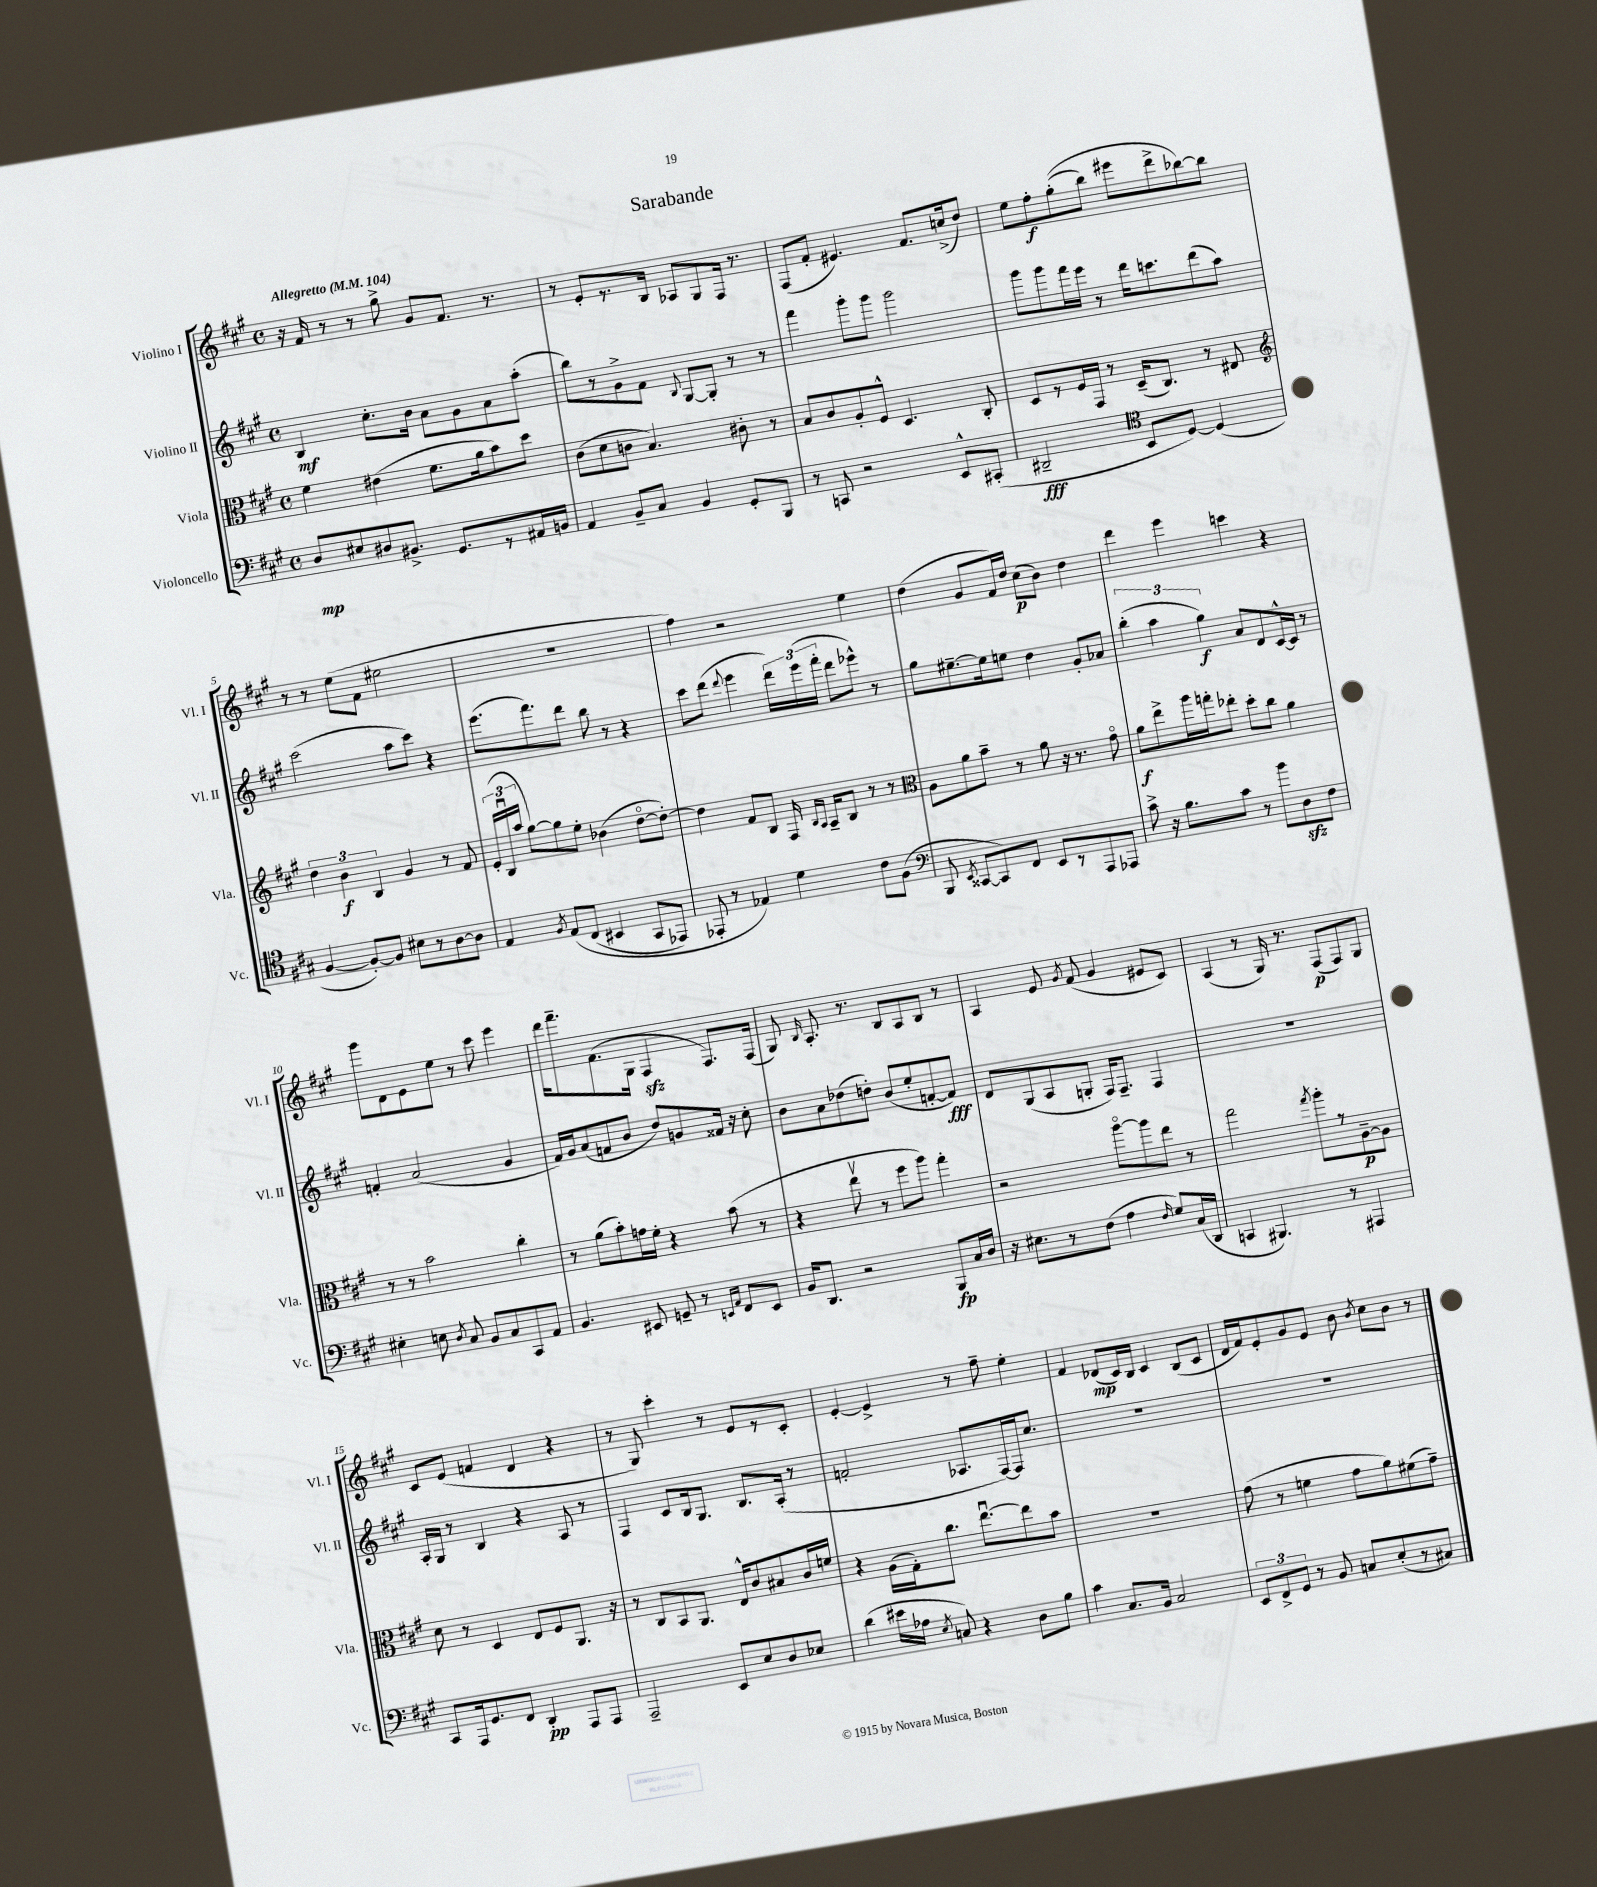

**kern	**dynam	**kern	**dynam	**kern	**dynam	**kern	**dynam
*part4	*part4	*part3	*part3	*part2	*part2	*part1	*part1
*staff4	*staff4	*staff3	*staff3	*staff2	*staff2	*staff1	*staff1
*I"Violoncello	*	*I"Viola	*	*I"Violino II	*	*I"Violino I	*
*I'Vc.	*	*I'Vla.	*	*I'Vl. II	*	*I'Vl. I	*
*clefF4	*	*clefC3	*	*clefG2	*	*clefG2	*
*k[f#c#g#]	*	*k[f#c#g#]	*	*k[f#c#g#]	*	*k[f#c#g#]	*
*M4/4	*	*M4/4	*	*M4/4	*	*M4/4	*
*met(c)	*	*met(c)	*	*met(c)	*	*met(c)	*
*MM104	*	*MM104	*	*MM104	*	*MM104	*
=1	=1	=1	=1	=1	=1	=1	=1
!	!	!	!	!	!	!LO:TX:a:B:t=Allegretto	!
8D/L	mp	4f#\	.	4B/	mf	16r	.
.	.	.	.	.	.	16f#/	.
8E#X/	.	.	.	.	.	8r	.
8D#X/	.	(4e#X\	.	8.cc#'\L	.	8r	.
8.BB#X^/J	.	.	.	.	.	8gg#^\	.
.	.	.	.	16b\Jk	.	.	.
.	.	8.f#\L	.	8a\L	.	8g#/L	.
8.GG#/L	.	.	.	.	.	.	.
.	.	.	.	8g#\	.	8.f#/J	.
.	.	16a\k	.	.	.	.	.
8r	.	8b\)	.	8a\	.	.	.
.	.	.	.	.	.	8.r	.
16AA#X/L	.	8dd\J	.	(8aa'\J	.	.	.
16BBn/JJ	.	.	.	.	.	.	.
=2	=2	=2	=2	=2	=2	=2	=2
4AA/	.	(8c#\L	.	8bb\L)	.	8r	.
.	.	8d\	.	8r	.	8e'/L	.
8BB~/L	.	8cn\J	.	8g#^\	.	8.r	.
8C#/J	.	4.B/)	.	8f#\J	.	.	.
.	.	.	.	.	.	16B/Jk	.
.	.	.	.	8qqB/	.	.	.
4BB/	.	.	.	[8G#/L	.	8A-X/L	.
.	.	.	.	8G#'/J]	.	8G#/	.
8GG#'/L	.	8c#X'\	.	8r	.	16F#/Jk	.
.	.	.	.	.	.	8.r	.
8BBB/J	.	8r	.	8r	.	.	.
=3	=3	=3	=3	=3	=3	=3	=3
8r	.	8B/L	.	4fff#\	.	(8F#/L	.
8CCn/	.	8c#/	.	.	.	8f#'/J	.
2r	.	8A'/	.	8ggg#'\L	.	4.e#X/)	.
.	.	8F#^^/J	.	8ggg#\J	.	.	.
.	.	4.D/	.	2ggg#\	.	.	.
.	.	.	.	.	.	8.f#/L	.
8EE^^/L	.	.	.	.	.	.	.
.	.	.	.	.	.	(16ccn^/k	.
(8CC#X'/J	.	8C#'/	.	.	.	8dd/J)	.
=4	=4	=4	=4	=4	=4	=4	=4
2DD#X~/	fff	8D/L	.	8ggg#\L	.	8ee\L	.
.	.	8r	.	8ggg#\	.	8ff#'\	f
.	.	16F#/L	.	16fff#\L	.	((8gg#'\	.
.	.	16GG#/JJ	.	16eee\JJ	.	.	.
.	.	8r	.	8r	.	8bb\J)	.
*clefC4	*	*	*	*	*	*	*
8BB/L	.	(16D~/KL	.	16ddd\KL	.	8eee#X\L	.
.	.	8.C#/J)	.	8.cccn\	.	.	.
[8D/J)	.	.	.	.	.	8ddd^\	.
(4D/]	.	8r	.	(8ddd\	.	[8bb-X\)	.
.	.	8E#X/	.	8aa\J)	.	8bb-\J]	.
!!LO:LB:g=z
=5	=5	=5	=5	=5	=5	=5	=5
*	*	*clefG2	*	*	*	*	*
[4F#/	.	6dd\	.	(2ccc#\	.	8r	.
.	.	.	.	.	.	8r	.
.	.	6b\	f	.	.	.	.
8F#'/L_)	.	.	.	.	.	(8ee\L	.
.	.	6B/	.	.	.	.	.
8F#/J]	.	.	.	.	.	8f#\J	.
8B#X\L	.	4g#/	.	8aa\L	.	2ee#X\	.
8r	.	.	.	8ccc#\J)	.	.	.
[8A\	.	8r	.	4r	.	.	.
8A\J]	.	8f#/	.	.	.	.	.
=6	=6	=6	=6	=6	=6	=6	=6
4E/	.	(24e'/LL	.	(8.eee\L	.	1r	.
.	.	24Bu/	.	.	.	.	.
.	.	24aa/JJ	.	.	.	.	.
.	.	[8gg#\L)	.	.	.	.	.
.	.	.	.	8.fff#\)	.	.	.
8qF#/	.	.	.	.	.	.	.
(8E/L	.	8gg#\]	.	.	.	.	.
(8C#/J	.	8ee'\J	.	8ddd\J	.	.	.
4BB#X/	.	(4b-X\	.	8bb\	.	.	.
.	.	.	.	8r	.	.	.
8GG#/L	.	[8dd\L	.	4r	.	.	.
8EE-X/J)	.	8dd'\J_)	.	.	.	.	.
=7	=7	=7	=7	=7	=7	=7	=7
8EE-X'/	.	4dd\]	.	8ccc#\L	.	4ff#\)	.
8r	.	.	.	(8ddd\J	.	.	.
.	.	.	.	8qqddd/	.	.	.
4E-X/)	.	8f#/L	.	4eee\	.	2r	.
.	.	8B/J	.	.	.	.	.
4d\	.	16F#/	.	24ddd\LL)	.	.	.
.	.	.	.	(24eee\	.	.	.
.	.	16qqB/LL	.	.	.	.	.
.	.	16qqA/JJ	.	.	.	.	.
.	.	16A~/KL	.	.	.	.	.
.	.	.	.	24fff#'\JJ	.	.	.
.	.	8B/J	.	8ddd\L	.	.	.
8c#\L	.	8r	.	8eee-X^^\J)	.	4ee\	.
(8F#\J	.	8r	.	8r	.	.	.
=8	=8	=8	=8	=8	=8	=8	=8
*clefF4	*	*clefC3	*	*	*	*	*
8BBB/	.	8A\L	.	8gg#\L	.	(4dd\	.
8qEE/	.	.	.	.	.	.	.
[8CC##X/L	.	8a\	.	[8.ee#X~\	.	.	.
8CC##/])	.	8b~\J	.	.	.	8g#/L	.
.	.	.	.	16ee#\k]	.	.	.
8FF#/J	.	8r	.	8een\J	.	16f#/L)	.
.	.	.	.	.	.	16dd/JJ	.
8EE/L	.	8a\	.	4dd\	.	(8cc#\L	p
8r	.	16r	.	.	.	8b\J)	.
.	.	8.r	.	.	.	.	.
8AAA/	.	.	.	8g#'/L	.	4dd\	.
8AAA-X/J	.	8g#\	.	8a-X/J	.	.	.
=9	=9	=9	=9	=9	=9	=9	=9
8c#^\	.	8a\L	f	(6bb'\	.	4ddd\	.
16r	.	8ee^\	.	.	.	.	.
.	.	.	.	6aa\	.	.	.
8.B\L	.	.	.	.	.	.	.
.	.	16aa\L	.	.	.	4eee\	.
.	.	16ggn'\J	.	.	.	.	.
.	.	.	.	6gg#\)	f	.	.
8c#\J	.	8ee-X'\J	.	.	.	.	.
8r	.	8dd'\L	.	8a/L	.	4cccn\	.
8b\L	.	8cc#\J	.	8d/	.	.	.
8Dzz\	.	4a\	.	[16c#^^/L	.	4r	.
.	.	.	.	16c#/JJ]	.	.	.
8F#\J	.	.	.	8r	.	.	.
!!LO:LB:g=z
=10	=10	=10	=10	=10	=10	=10	=10
4E#X'\	.	8r	.	4fn'/	.	8ggg#\L	.
.	.	8r	.	.	.	8d\	.
8En\	.	2b\	.	(2a/	.	8e\	.
8qD/	.	.	.	.	.	.	.
8C#/	.	.	.	.	.	8ee\J	.
8BB/L	.	.	.	.	.	8r	.
8C#/	.	.	.	.	.	8ccc#\	.
8CC#/	.	4cc#'\	.	4g#/	.	4eee\	.
8AA/J	.	.	.	.	.	.	.
=11	=11	=11	=11	=11	=11	=11	=11
4.BB/	.	8r	.	16f#/LL)	.	16ddd\KL	.
.	.	.	.	16g#/J	.	8.fff#~\	.
.	.	(8a\L	.	(8a/	.	.	.
.	.	8b'\)	.	8fn/	.	(8.f#\	.
8EE#X/	.	16gn\L	.	8b/J	.	.	.
.	.	16f#'\JJ	.	.	.	16G#\Jk	.
8GGn~/	.	4r	.	8dd/L)	.	4F#zz/	.
8r	.	.	.	8gn/	.	.	.
16qqEEn/LL	.	.	.	.	.	.	.
16qqAA/JJ	.	.	.	.	.	.	.
8FF#/L	.	(8b\	.	16f##X/Jk	.	8.F#/L)	.
.	.	.	.	16r	.	.	.
8EE/J	.	8r	.	8cc#'\	.	.	.
.	.	.	.	.	.	(16F#/Jk	.
=12	=12	=12	=12	=12	=12	=12	=12
16BB/KL	.	4r	.	8b\L	.	8G#/)	.
8.DD/J	.	.	.	.	.	.	.
.	.	.	.	.	.	16qqB/	.
.	.	.	.	8a\	.	8.A'/	.
2r	.	8eev\	.	(8dd-X\	.	.	.
.	.	.	.	.	.	8.r	.
.	.	8r	.	8ddn'\J)	.	.	.
.	.	8ff#\L	.	(8b/L	.	8B/L	.
.	.	8aa\J)	.	8ee'/	.	8A/	.
8BBB/L	fp	4gg#'\	.	[8fn'/	.	8B/J	.
16C#/L	.	.	.	8f/J])	fff	8r	.
16D/JJ	.	.	.	.	.	.	.
=13	=13	=13	=13	=13	=13	=13	=13
16r	.	2r	.	8d/L	.	4A/	.
8.E#X\L	.	.	.	.	.	.	.
.	.	.	.	(8G#/	.	.	.
8r	.	.	.	8A/	.	8e/	.
.	.	.	.	.	.	8qg#/	.
(8F#\J	.	.	.	8Gn'/J	.	(8f#/	.
4A\	.	[8aa\L	.	16F#/KL)	.	4g#/	.
.	.	.	.	8.F#~/J	.	.	.
.	.	8aa\]	.	.	.	.	.
16qqF#/	.	.	.	.	.	.	.
8G#/L)	.	8ee\J	.	4F#/	.	8e#X/L	.
(16C#/L	.	8r	.	.	.	8c#/J)	.
16DD/JJ	.	.	.	.	.	.	.
=14	=14	=14	=14	=14	=14	=14	=14
4CCn/	.	2gg#\	.	1r	.	(4A/	.
4.BBB#X/)	.	.	.	.	.	8r	.
.	.	.	.	.	.	16G#/)	.
.	.	.	.	.	.	8.r	.
.	.	8qgg#/	.	.	.	.	.
.	.	8aa'\L	.	.	.	.	.
8r	.	8r	.	.	.	(8F#/L	p
4AAA#X/	.	[8A~\	p	.	.	8F#/)	.
.	.	8A\J]	.	.	.	8G#/J	.
!!LO:LB:g=z
=15	=15	=15	=15	=15	=15	=15	=15
8CC#/L	.	8d\	.	16A'/LL	.	8c#/L	.
.	.	.	.	16G#/JJ	.	.	.
16AAA/k	.	8r	.	8r	.	(8e/J	.
8.GG#/	.	.	.	.	.	.	.
.	.	4D/	.	4B/	.	4fn/	.
8FF#/J	.	.	.	.	.	.	.
4DD'/	pp	8E/L	.	4r	.	4d/	.
.	.	8F#/	.	.	.	.	.
8AAA/L	.	8.AA/J	.	8A/	.	4r	.
8AAA/J	.	.	.	8r	.	.	.
.	.	16r	.	.	.	.	.
=16	=16	=16	=16	=16	=16	=16	=16
2AAA~/	.	8r	.	4F#/	.	8r	.
.	.	8C#/L	.	.	.	8G#/)	.
.	.	8BB/	.	8c#/L	.	4ccc#'\	.
.	.	8.AA/J	.	16B/k	.	.	.
.	.	.	.	8.G#/J	.	.	.
8EE/L	.	.	.	.	.	8r	.
.	.	16E^^/KL	.	.	.	.	.
8E/	.	8c#/	.	8.B/L	.	8e/L	.
8D/	.	8B#X/	.	.	.	8r	.
.	.	.	.	(16A'/Jk	.	.	.
8E-X/J	.	16c#/L	.	8r	.	8c#'/J	.
.	.	16fn/JJ	.	.	.	.	.
=17	=17	=17	=17	=17	=17	=17	=17
(4d\	.	4r	.	2fn'/	.	[4e'/	.
16e#X\LL	.	(16A\LL	.	.	.	4e^/]	.
16A-X\JJ	.	16G#'\J)	.	.	.	.	.
8qE/	.	.	.	.	.	.	.
8Cn/)	.	8.cc#\J	.	.	.	.	.
4r	.	.	.	8.A-X/L	.	8r	.
.	.	[8.eeu\L	.	.	.	.	.
.	.	.	.	.	.	8ff#~\	.
.	.	.	.	[16F#/L)	.	.	.
8D\L	.	8ee\]	.	16F#/J]	.	4ee'\	.
.	.	.	.	8.cc#/J	.	.	.
8B\J	.	8b\J	.	.	.	.	.
=18	=18	=18	=18	=18	=18	=18	=18
4c#\	.	1r	.	1r	.	4f#/	.
8.C#/L	.	.	.	.	.	(8d-X/L	mp
.	.	.	.	.	.	16c#/L)	.
16BB/Jk	.	.	.	.	.	16B/JJ	.
2C#/	.	.	.	.	.	4c#/	.
.	.	.	.	.	.	(8B/L	.
.	.	.	.	.	.	8c#/J	.
=19	=19	=19	=19	=19	=19	=19	=19
12EE/L	.	(8g#\	.	1r	.	16d/LL	.
.	.	.	.	.	.	16f#/J)	.
12FF#^/	.	.	.	.	.	.	.
.	.	8r	.	.	.	8e'/	.
12GG#/J	.	.	.	.	.	.	.
8r	.	4fn\	.	.	.	8g#/	.
8BB/	.	.	.	.	.	8e/J	.
8Cn/L	.	8g#\L	.	.	.	8b\	.
.	.	.	.	.	.	8qb/	.
(8E'/	.	8a\)	.	.	.	8cc#\L	.
8r	.	(8f#X\	.	.	.	8b\J	.
8C#X/J)	.	8g#~\J)	.	.	.	8r	.
==	==	==	==	==	==	==	==
*-	*-	*-	*-	*-	*-	*-	*-
